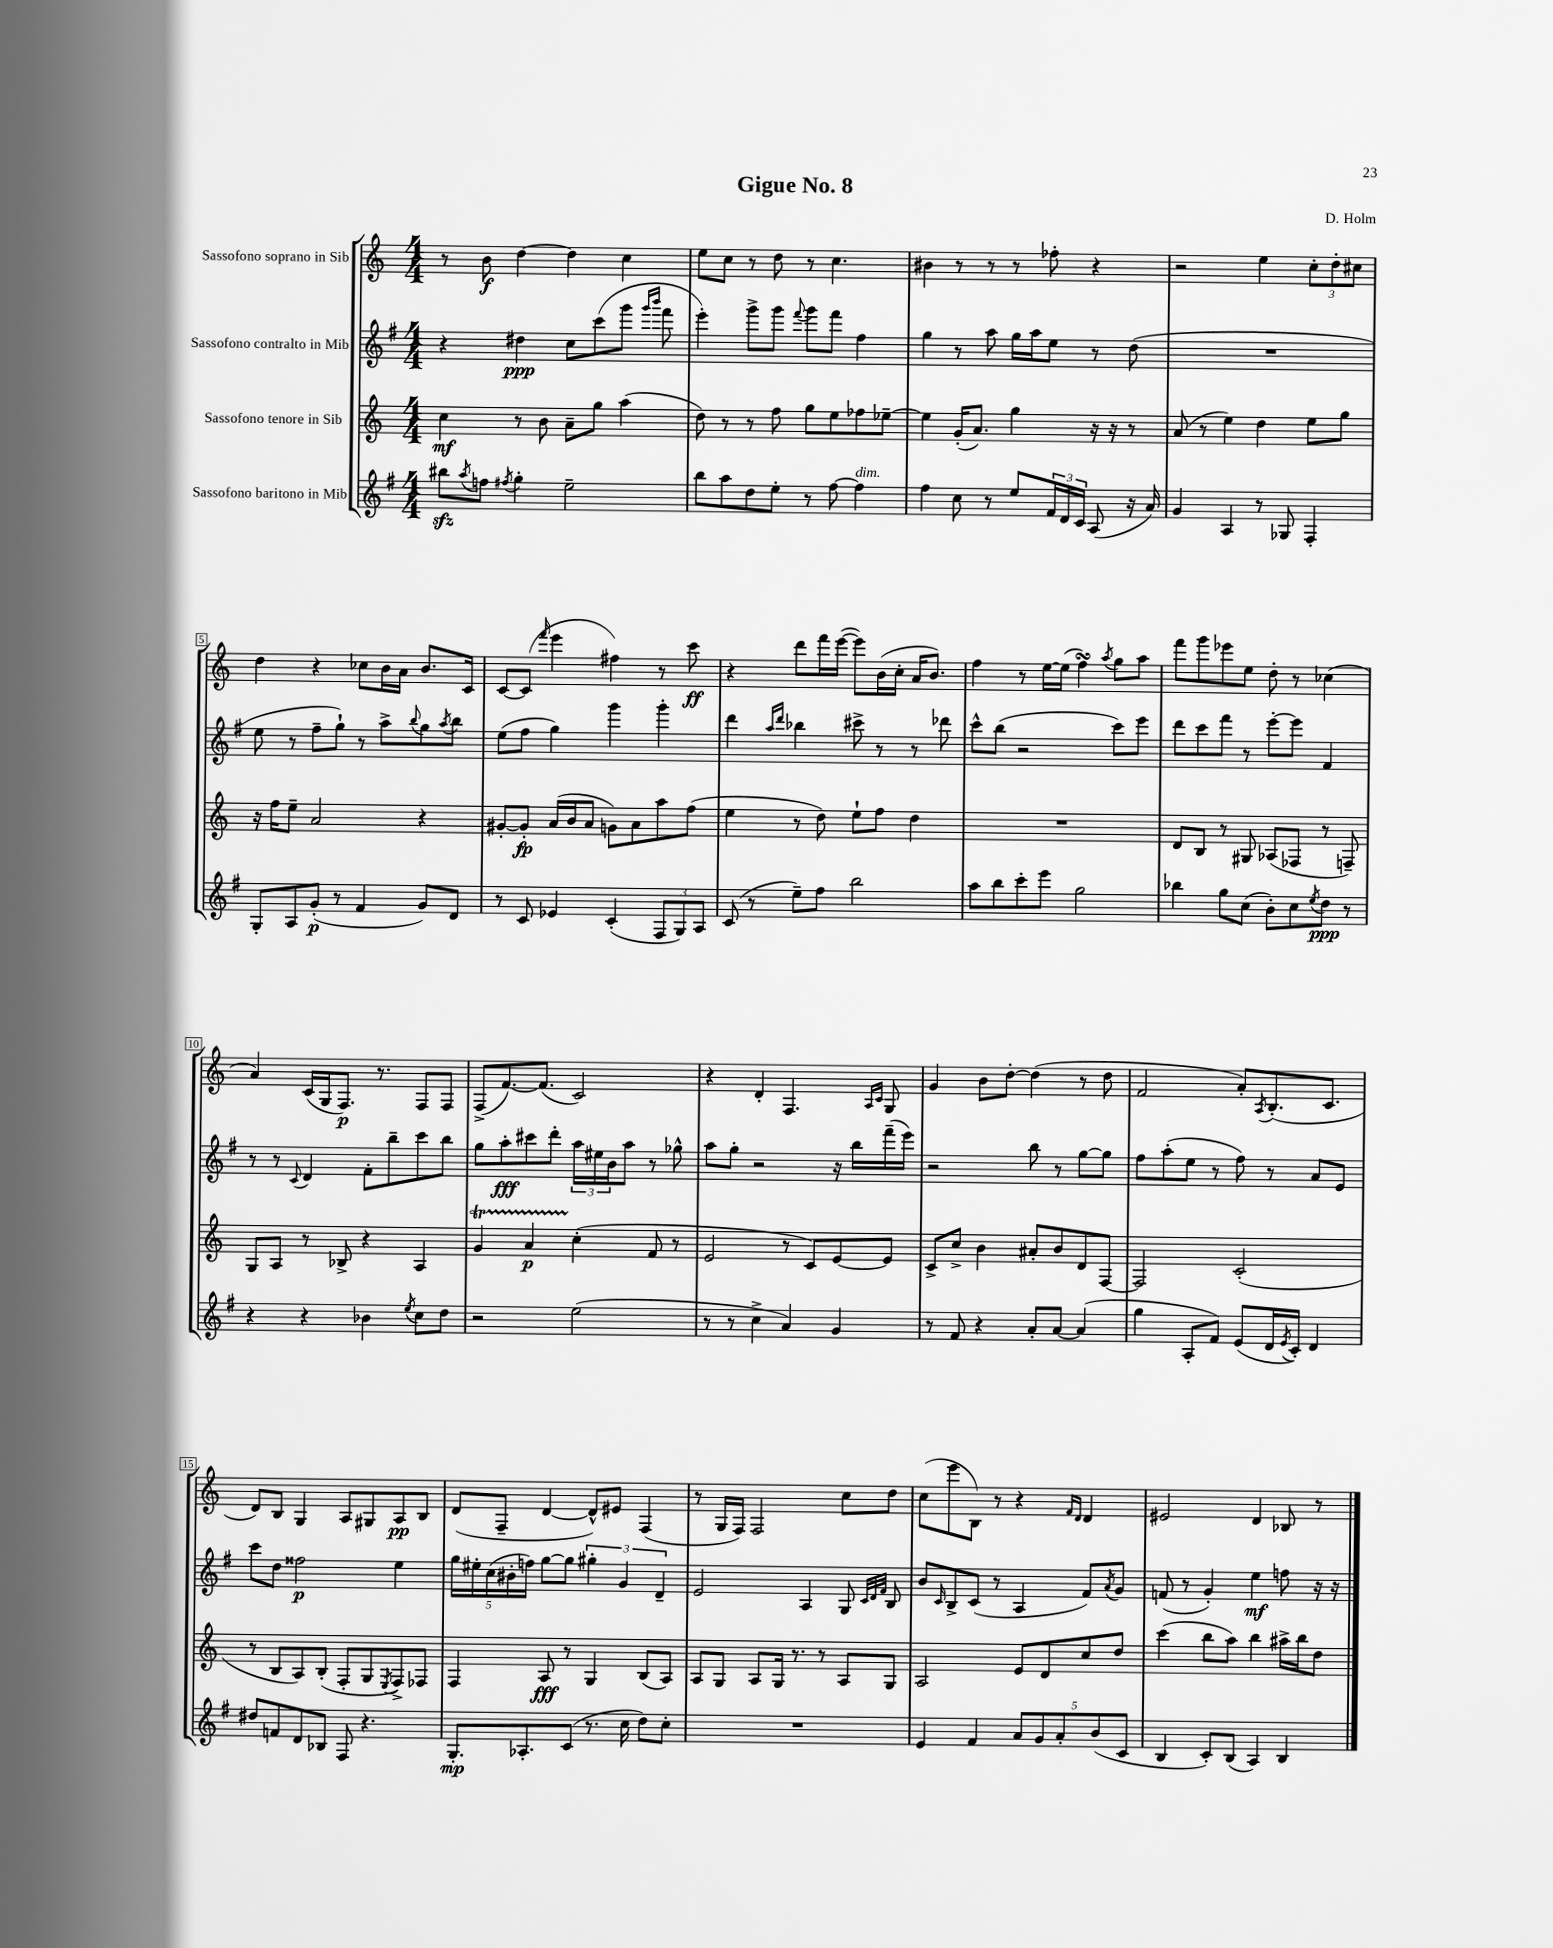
\header { title = "Gigue No. 8" composer = "D. Holm" }
<<
\new StaffGroup <<
\new Staff = "s0" \with { instrumentName = "Sassofono soprano in Sib" } {
    \clef treble \key c \major \numericTimeSignature \time 4/4
    r8 b'8\f d''4~ d''4 c''4 |
    e''8 c''8 r8 d''8 r8 c''4. |
    bis'4 r8 r8 r8 fes''8-. r4 |
    r2 e''4 \tuplet 3/2 { c''8-. d''8-. cis''8 } |
    d''4 r4 ces''8 b'16 a'16 b'8. c'16 |
    c'8~ c'8( \grace { f'''16 } e'''4 fis''4) r8 c'''8\ff |
    r4 d'''8 f'''16 e'''16~( e'''8) b'16( c''16-. a'16 b'8.) |
    f''4 r8 e''16~ e''16( f''4\turn) \acciaccatura { a''8 } g''8 a''8 |
    f'''8 g'''8 ees'''8 e''8 d''8-. r8 ces''4( |
    a'4) c'16( g16 f8.\p) r8. f8 f8 |
    f8->( f'8.~) f'8.( c'2) |
    r4 d'4-. f4. \grace { a16 c'16 } g8 |
    g'4 b'8 d''8~-. d''4( r8 d''8 |
    f'2 a'8-.) \acciaccatura { a8 } b8.-.( c'8. |
    d'8) b8 g4 a8 gis8 a8\pp b8 |
    d'8( f8-- d'4~ d'8-^) eis'8 f4( |
    r8 g16 f16) f2 c''8 d''8 |
    c''8( e'''8 b8) r8 r4 \grace { f'16 d'16 } d'4 |
    eis'2 d'4 bes8 r8 \bar "|." |
}
\new Staff = "s1" \with { instrumentName = "Sassofono contralto in Mib" } {
    \clef treble \key g \major \numericTimeSignature \time 4/4
    r4 dis''4\ppp c''8 c'''8( g'''8 \grace { g'''16 b'''16 } fis'''8 |
    e'''4-.) g'''8-> g'''8 \appoggiatura { fis'''8 } g'''8 fis'''8 fis''4 |
    g''4 r8 a''8 g''16 a''16 e''8 r8 d''8( |
    R1 |
    e''8 r8 fis''8-- g''8-!) r8 a''8-> \appoggiatura { b''8 } g''8 \acciaccatura { a''8 } b''8 |
    e''8( fis''8 g''4) g'''4 g'''4-. |
    d'''4 \grace { a''16 d'''16 } bes''4 cis'''8-> r8 r8 des'''8 |
    c'''8-^ b''8( r2 c'''8) e'''8 |
    d'''8 c'''8 fis'''8 r8 e'''8~-. e'''8 fis'4 |
    r8 r8 \appoggiatura { c'8 } d'4 fis'8-. b''8-- c'''8 b''8 |
    g''8 a''8-.\fff cis'''8 d'''8-. \tuplet 3/2 { a''16 eis''16 b'16 } a''8 r8 ges''8-^ |
    a''8 g''8-. r2 r16 b''16 fis'''16--( e'''16) |
    r2 b''8 r8 g''8~ g''8 |
    fis''8 a''8-.( e''8 r8 fis''8) r8 a'8 e'8 |
    c'''8 d''8 fisis''2\p e''4 |
    \tuplet 5/4 { g''16 eis''16-. c''16( bis'16-. f''16) } g''8~ g''8 \tuplet 3/2 { gis''4-. g'4 d'4-- } |
    e'2 a4 g8 \grace { c'32 d'32 fis'32 } b8 |
    b'8 \grace { c'16 } b8-> c'8( r8 a4 fis'8) \acciaccatura { a'8 } g'8 |
    f'8( r8 g'4-.) e''4\mf f''8 r16 r16 \bar "|." |
}
\new Staff = "s2" \with { instrumentName = "Sassofono tenore in Sib" } {
    \clef treble \key c \major \numericTimeSignature \time 4/4
    c''4\mf r8 b'8 a'8-- g''8 a''4( |
    d''8) r8 r8 f''8 g''8 e''8 fes''8 ees''8~-- |
    ees''4 g'16-.( a'8.) g''4 r16 r16 r8 |
    a'8( r8 e''4) d''4 e''8 g''8 |
    r16 f''16 e''8-- a'2 r4 |
    gis'8~-. gis'8-.\fp a'16( b'16 a'8 g'8) a'8 a''8 f''8( |
    e''4 r8 d''8) e''8-! f''8 d''4 |
    R1 |
    d'8 b8 r8 gis8 aes8( fes8 r8 f8--) |
    g8 a8 r8 bes8-> r4 a4 |
    g'4\startTrillSpan a'4\p c''4-.\stopTrillSpan( f'8 r8 |
    e'2 r8 c'8) e'8~ e'8 |
    c'8-> c''8-> b'4 ais'8-. b'8 d'8 f8~ |
    f2 c'2-.( |
    r8 b8 a8) b8-.( f8-. g8 \acciaccatura { e8 } f8->) fes8 |
    f4 a8\fff r8 g4 b8( a8) |
    a8 g8 a8 g16 r8. r8 a8 g8 |
    a2 e'8 d'8 c''8 d''8 |
    c'''4( b''8 a''8) b''4 ais''16-> b''16 d''8 \bar "|." |
}
\new Staff = "s3" \with { instrumentName = "Sassofono baritono in Mib" } {
    \clef treble \key g \major \numericTimeSignature \time 4/4
    bis''8\sfz \acciaccatura { a''8 } f''8 \acciaccatura { fis''8 } g''4-. e''2-- |
    b''8 a''8 d''8 e''8-. r8 fis''8~ fis''4^\markup { \italic "dim." } |
    fis''4 c''8 r8 e''8 \tuplet 3/2 { fis'16 d'16 c'16 } a8( r16 a'16) |
    g'4 a4 r8 ges8 fis4-. |
    g8-. a8 g'8-.\p( r8 fis'4 g'8) d'8 |
    r8 c'8 ees'4 c'4-.( \tuplet 3/2 { fis8 g8) a8 } |
    c'8( r8 e''8--) fis''8 b''2 |
    a''8 b''8 c'''8-. e'''8 g''2 |
    bes''4 g''8 c''8( b'8-.) c''8 \acciaccatura { e''8 } d''8\ppp r8 |
    r4 r4 bes'4 \acciaccatura { e''8 } c''8 d''8 |
    r2 e''2( |
    r8 r8 c''4-> a'4) g'4 |
    r8 fis'8 r4 a'8-. a'8~ a'4( |
    g''4 a8-. fis'8) e'8( d'16 \acciaccatura { e'8 } c'16-.) d'4 |
    dis''8 f'8 d'8 bes8 fis8 r4. |
    g8.-.\mp aes8.-. c'8( r8. c''16 d''8) c''8-. |
    R1 |
    e'4 fis'4 \tuplet 5/4 { a'8 g'8 a'8-. b'8( c'8 } |
    b4 c'8-.) b8( a4) b4 \bar "|." |
}
>>
>>
\layout { \context { \Score \override BarNumber.stencil = #(make-stencil-boxer 0.1 0.3 ly:text-interface::print) } }
